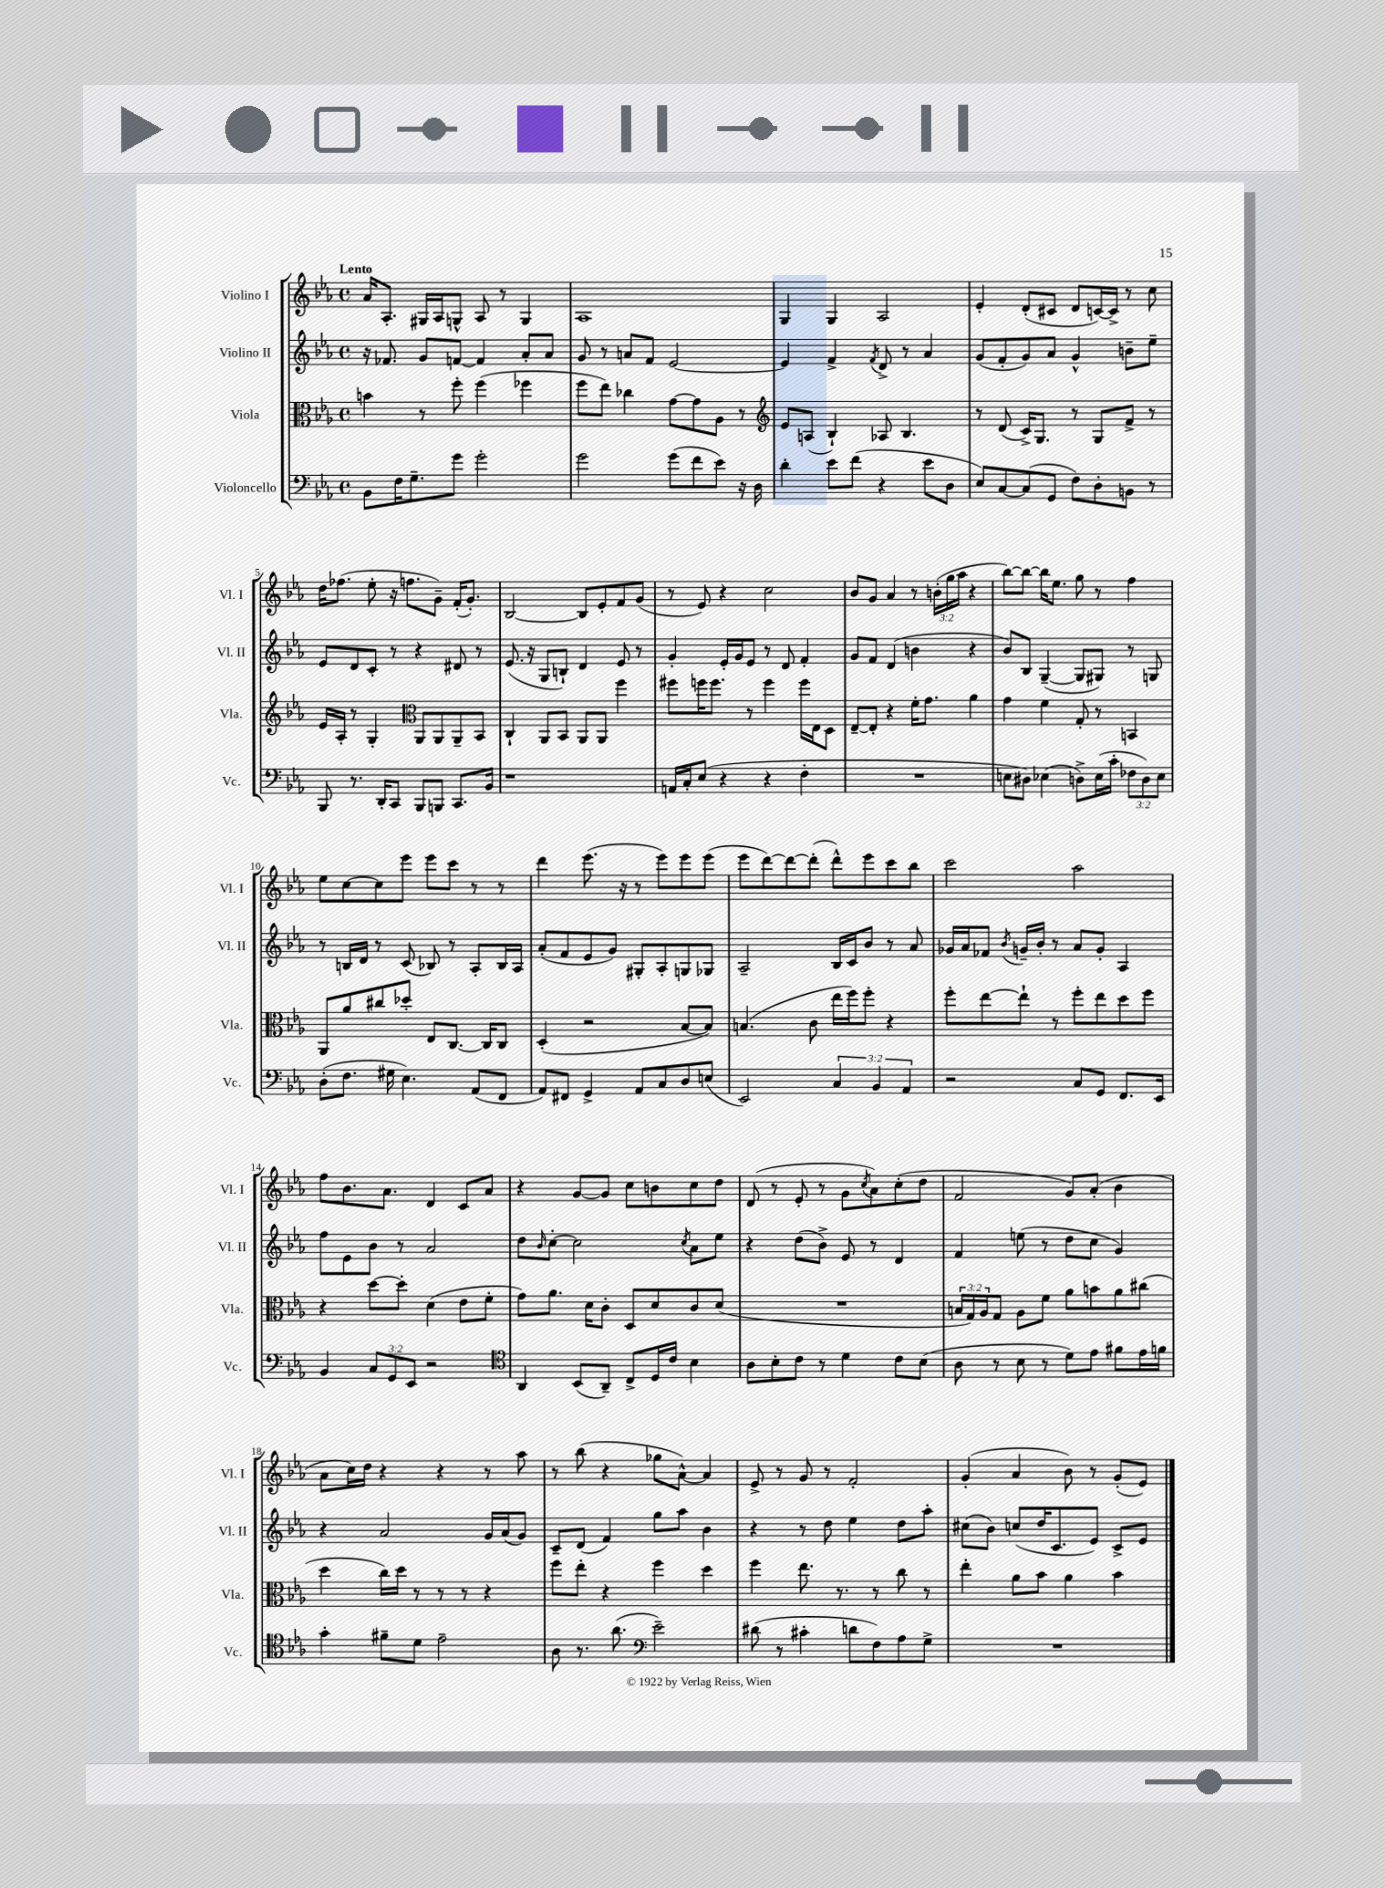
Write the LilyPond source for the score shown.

<<
\new StaffGroup <<
\new Staff = "s0" \with { instrumentName = "Violino I" shortInstrumentName = "Vl. I" } {
    \clef treble \key ees \major \defaultTimeSignature \time 4/4 \override Staff.TupletNumber.text = #tuplet-number::calc-fraction-text \tempo "Lento"
    aes'16 aes8.-. gis16 aes16 g8-^ aes8 r8 g4 |
    aes1 |
    g4 g4 aes2 |
    ees'4-. d'8-.( cis'8 d'8 c'16~) c'16-> r8 c''8 |
    d''16 fes''8.( ees''8-. r16 f''8. g'8--) f'16-.( g'8.-.) |
    bes2~ bes8 ees'8-. f'8 g'8( |
    r8 ees'8) r4 c''2 |
    bes'8 g'8 aes'4 r8 \tuplet 3/2 { b'16-.( g''16 aes''16 } r4 |
    bes''8~) bes''8~ bes''16 ees''8. g''8 r8 f''4 |
    ees''8 c''8~ c''8 ees'''8 ees'''8 c'''8 r8 r8 |
    d'''4 ees'''8.( r16 r8 ees'''8) ees'''8 ees'''8( |
    ees'''8 d'''8~) d'''8~ d'''8-.( d'''8-^) ees'''8 c'''8 bes''8 |
    c'''2 aes''2 |
    f''8 bes'8. aes'8. d'4 c'8 aes'8 |
    r4 g'8~ g'8 c''8 b'8 c''8 d''8 |
    d'8( r8 ees'8-. r8 g'8 \acciaccatura { c''8 } aes'8) c''8-.( d''8 |
    f'2 g'8) aes'8-.( bes'4 |
    aes'8 c''16) d''16 r4 r4 r8 aes''8 |
    r8 bes''8( r4 ges''8 aes'8~-^) aes'4 |
    ees'8-> r8 g'8 r8 f'2-. |
    g'4-.( aes'4 bes'8) r8 g'8-.( ees'8) \bar "|." |
}
\new Staff = "s1" \with { instrumentName = "Violino II" shortInstrumentName = "Vl. II" } {
    \clef treble \key ees \major \defaultTimeSignature \time 4/4
    r16 fes'8. g'8 f'8~ f'4 aes'8-. aes'8 |
    g'8 r8 a'8 f'8 ees'2~ |
    ees'4 f'4-> \acciaccatura { f'8 } d'8-> r8 aes'4 |
    g'8( f'8-. g'8) aes'8 g'4-^ b'8-- ees''8-- |
    ees'8 d'8 c'8-. r8 r4 dis'8 r8 |
    ees'8.( r16 g8 b8-!) d'4 ees'8 r8 |
    g'4-. ees'16-. g'16 ees'8 r8 d'8 f'4-. |
    g'8 f'8 d'4( b'4 r4 |
    bes'8) bes8 g4~--( g8 gis8) r8 g8 |
    r8 b16 d'16 r8 c'8( bes8) r8 aes8-. bes16 aes16 |
    aes'8-.( f'8 ees'8 g'8) gis8-. aes8-. g8 ges8 |
    aes2-- bes16 c'16 bes'8 r8 aes'8 |
    ges'16 aes'16 fes'8 \acciaccatura { bes'8 } g'16-- bes'16-. r8 aes'8 g'8-. aes4 |
    f''8 ees'8 bes'8 r8 aes'2 |
    d''8 \grace { bes'16 } c''8~-. c''2 \acciaccatura { c''8 } aes'8 ees''8 |
    r4 d''8( bes'8->) ees'8 r8 d'4 |
    f'4 e''8( r8 d''8 c''8 g'4) |
    r4 aes'2 g'16 aes'16( g'8) |
    c'8-- d'8( f'4) g''8 aes''8 bes'4 |
    r4 r8 d''8 ees''4 d''8 aes''8-. |
    cis''8( bes'8) c''8( d''16 c'8. ees'8) c'8-> ees'8 \bar "|." |
}
\new Staff = "s2" \with { instrumentName = "Viola" shortInstrumentName = "Vla." } {
    \clef alto \key ees \major \defaultTimeSignature \time 4/4 \override Staff.TupletNumber.text = #tuplet-number::calc-fraction-text
    b'4 r8 f''8-. f''4( fes''4 |
    f''8 ees''8) ces''4 g'8~ g'8 aes8 r8 |
    \clef treble ees'8 a8( bes4-!) aes8 bes4. |
    r8 d'8( c'16->) g8. r8 g8 f'8-> r8 |
    ees'16 aes16-. r8 g4-. \clef alto aes,8 aes,8 aes,8-- bes,8 |
    c4-! aes,8 bes,8 aes,8 aes,8 f''4 |
    fis''8 f''16 f''8. r8 f''4 f''16 ees16 d8 |
    ees8~-- ees8-. r4 f'16-. g'8. aes'4 |
    g'4 f'4 g8-. r8 b,4 |
    aes,8 aes'8 cis''8 des''8-. ees8 c8.~ c16 c8 |
    d4-.( r2 bes8~ bes8) |
    b4.( c'8 ees''16 f''16) f''8-. r4 |
    f''8-. ees''8~ ees''8-! r8 f''8-. ees''8 d''8 f''8 |
    r4 d''8~ d''8-. d'4( ees'8 f'8-. |
    g'8) aes'8. d'16 c'8-. d8 d'8 c'8 d'8( |
    R1 |
    \tuplet 3/2 { b16 g16) aes16 } g8 aes8 f'8 aes'8 b'8 aes'8 cis''8( |
    d''4 c''16) d''16 r8 r8 r8 r4 |
    f''8 ees''8-. r4 f''4 d''4 |
    f''4 ees''8. r8. r8 c''8 r8 |
    ees''4-. aes'8 bes'8 aes'4 bes'4 \bar "|." |
}
\new Staff = "s3" \with { instrumentName = "Violoncello" shortInstrumentName = "Vc." } {
    \clef bass \key ees \major \defaultTimeSignature \time 4/4 \override Staff.TupletNumber.text = #tuplet-number::calc-fraction-text
    bes,8 f16 g8.-- g'8 g'2-. |
    g'2 g'8( f'8 ees'8) r16 d16 |
    d'4-. ees'8 f'8( r4 ees'8 d8 |
    ees8) c8~ c8( g,8 f8) d8-. b,8 r8 |
    bes,,8 r8. d,16-. c,8 bes,,8 b,,8 c,8. bes,16 |
    r1 |
    a,16 c16-. ees8( r4 r4 f4-. |
    R1 |
    e8 dis8) ees4( d8->) ees16( c'16-. \tuplet 3/2 { fes8 d8) ees8 } |
    d8-.( f8. gis16 ees4.) aes,8( f,8 |
    aes,8) fis,8 g,4-> aes,8 c8 d8 e8( |
    ees,2) \tuplet 3/2 { c4 bes,4 aes,4 } |
    r2 c8 g,8 f,8. ees,16 |
    bes,4 \tuplet 3/2 { c8 g,8 ees,8 } r2 |
    \clef tenor aes,4 bes,8( aes,8--) c8-> d16 c'16 bes4 |
    aes8 bes8-. c'8 r8 d'4 c'8 bes8( |
    aes8 r8 bes8 r8 d'8) ees'8 fis'8 ees'16 f'16 |
    g'4-. fis'8-- d'8 ees'2-- |
    aes8 r8. aes'8.( \clef bass ees'2--) |
    dis'8( r8 cis'4-. d'8 f8) aes8 g8-> |
    R1 \bar "|." |
}
>>
>>
